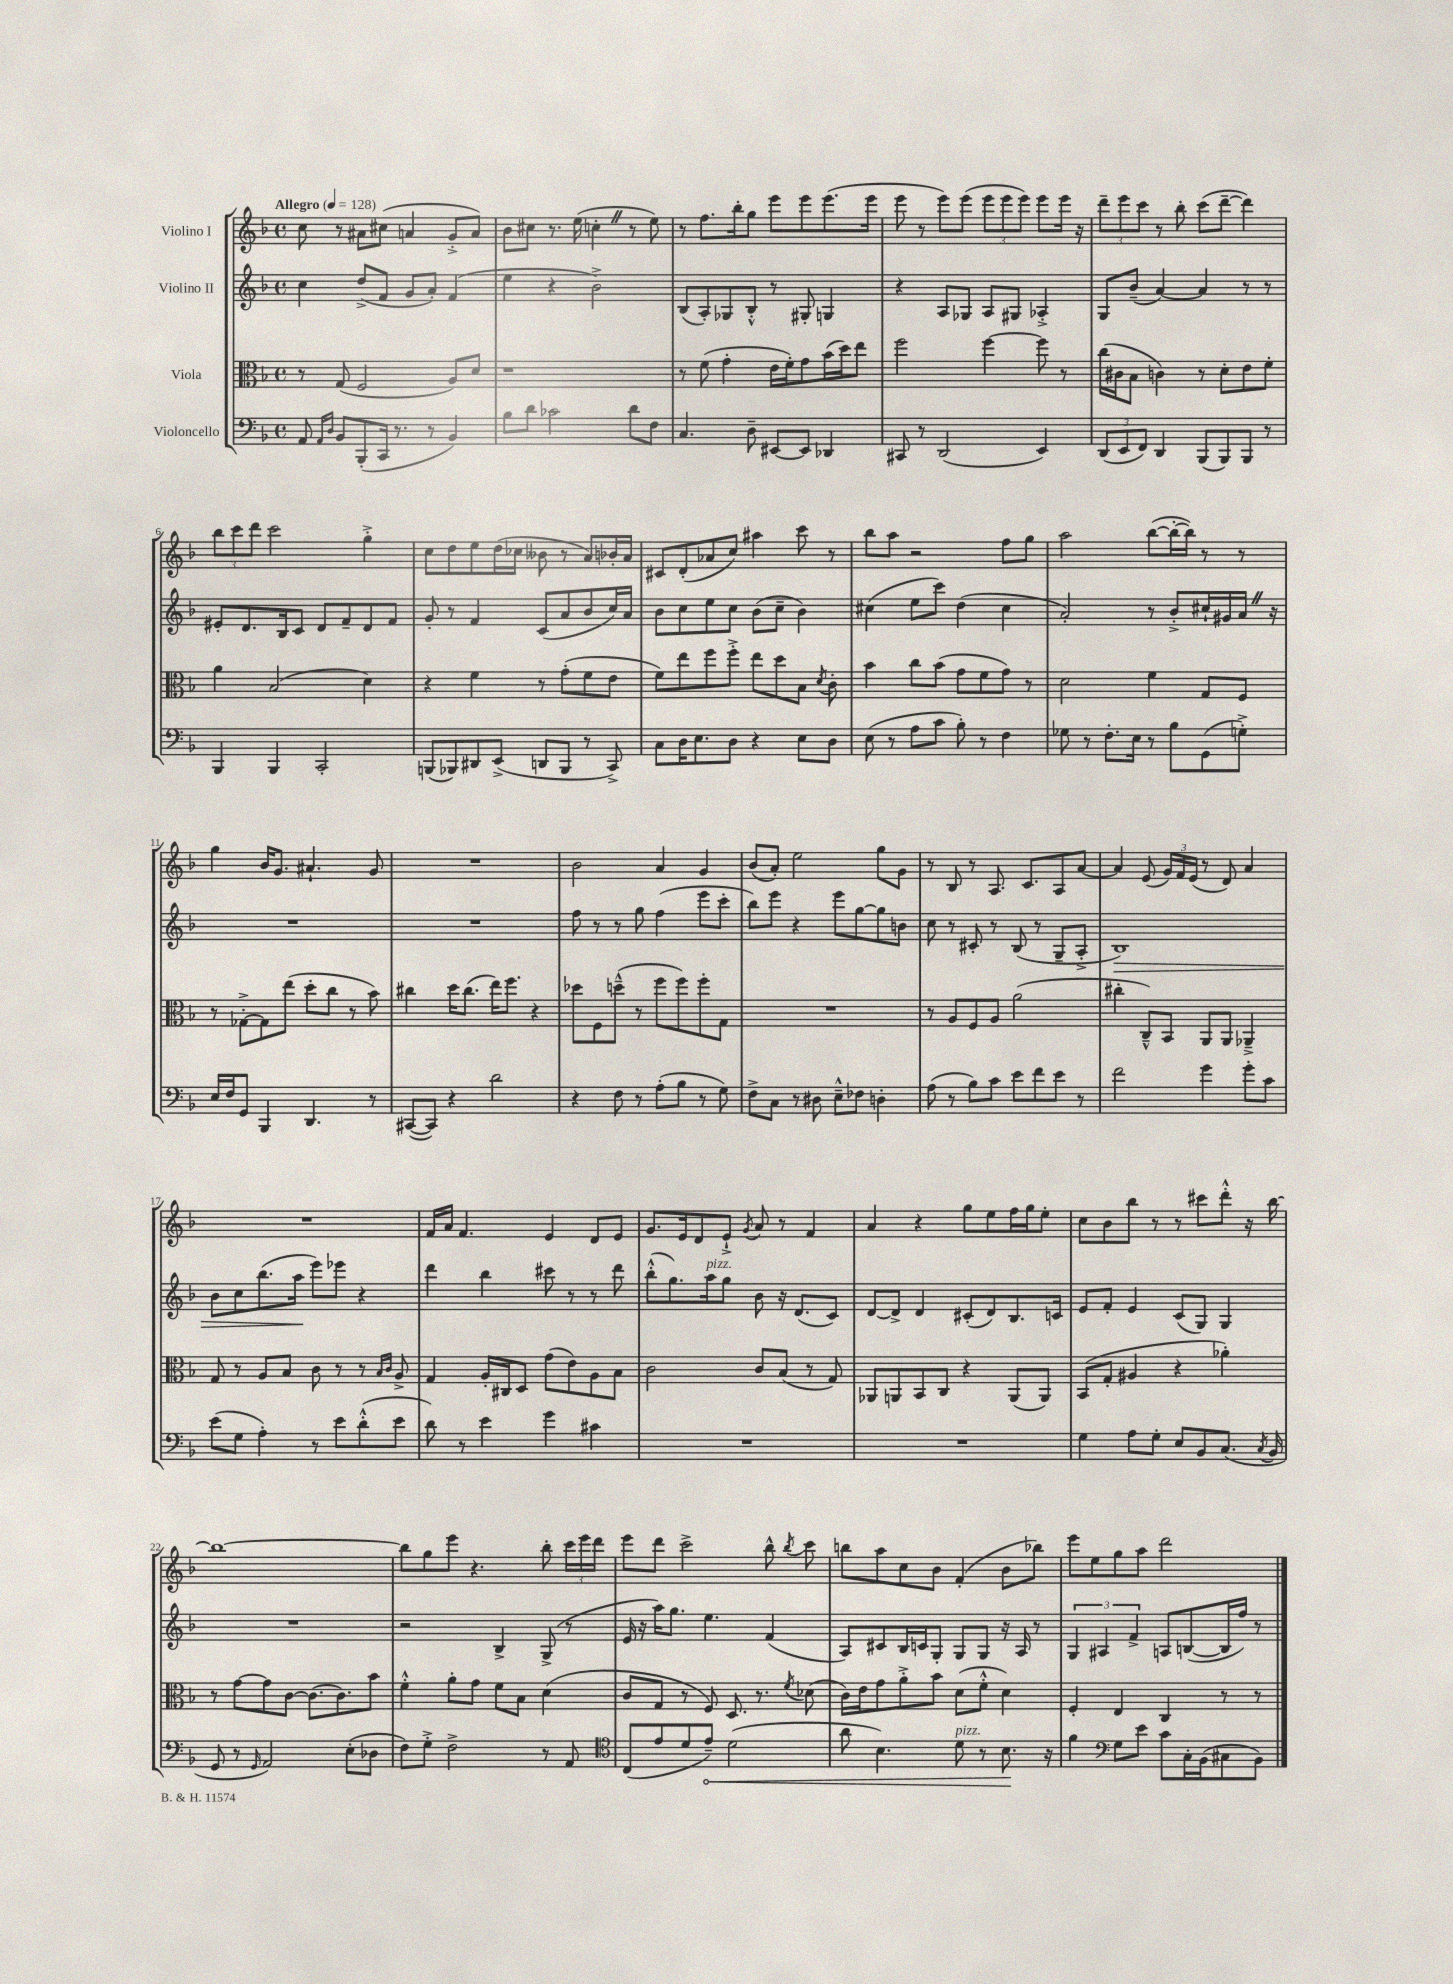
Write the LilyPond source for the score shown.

<<
\new StaffGroup <<
\new Staff = "s0" \with { instrumentName = "Violino I" } {
    \clef treble \key f \major \defaultTimeSignature \time 4/4 \tempo "Allegro" 4 = 128
    \autoBeamOff c''8 r8 ais'8[ cis''8]( a'4 g'8[-.-> a'8]) |
    bes'8[ cis''8] r8. e''16( c''4-. \once \override BreathingSign.text = \markup { \musicglyph "scripts.caesura.straight" } \breathe r8 e''8) |
    r8 f''8.[ bes''16-. g''8] e'''8[ e'''8 e'''8.( e'''16] |
    e'''8 r8 e'''8[) e'''8]( \tuplet 3/2 { e'''8[ e'''8 e'''8]) } e'''8[ e'''16] r16 |
    \tuplet 3/2 { d'''8[-- e'''8 c'''8] } r8 bes''8-. c'''8[( d'''8]~-- d'''4) |
    \tuplet 3/2 { bes''8[ c'''8 d'''8] } c'''2 g''4-.-> |
    c''8[ d''8 e''8 d''16( ces''16] beses'8 r8 a'8[) bes'16-. a'16] |
    cis'8[ d'8-.( aes'8 c''8]) ais''4 c'''8 r8 |
    bes''8[ a''8] r2 f''8[ g''8] |
    a''2 bes''8[~( bes''16~-. bes''16]) r8 r8 |
    g''4 bes'16[ g'8.] ais'4.-! g'8 |
    R1 |
    bes'2 a'4 g'4 |
    bes'8[( a'8]-.) e''2 g''8[ g'8] |
    r8 bes8 r8 a8. c'8.[ a8 a'8]~ |
    a'4 e'8( \tuplet 3/2 { g'16[) f'16 e'16]( } r8 d'8) a'4 |
    R1 |
    f'16[ a'16] f'4. e'4 d'8[ e'8] |
    g'8.[ e'16 d'8 e'8]-!-> \acciaccatura { g'8 } a'8 r8 f'4 |
    a'4 r4 g''8[ e''8 f''16 g''16 e''8]-. |
    c''8[ bes'8 bes''8] r8 r8 cis'''8[ d'''8]-.-^ r16 bes''16~ |
    bes''1~ |
    bes''8[ g''8 e'''8] r4. bes''8-. \tuplet 3/2 { c'''16[ e'''16 d'''16] } |
    e'''8[ d'''8] c'''2-> bes''8-^ \acciaccatura { bes''8 } c'''8 |
    b''8[ a''8 c''8 bes'8] f'4-.( bes'8[ bes''8]) |
    e'''8[ e''8 g''8 a''8] d'''2 \bar "|." |
}
\new Staff = "s1" \with { instrumentName = "Violino II" } {
    \clef treble \key f \major \defaultTimeSignature \time 4/4
    \autoBeamOff c''4 d''8[->( f'8] g'8[ a'8]-.) f'4( |
    e''4 r4 bes'2->) |
    bes8[( a8-.) ges8 bes8]-.-^ r8 gis8-. g4 |
    r4 a8[ ges8] a8[ gis8] aes4-.-> |
    g8[ bes'8]--( a'4~) a'4 r8 r8 |
    eis'8[-. d'8. bes16 c'8] d'8[ f'8-- d'8 f'8] |
    g'8-. r8 f'4 c'8[( a'8 bes'8 c''16) a'16] |
    bes'8[ c''8 e''8 c''8] bes'8[( c''8]-- bes'4) |
    cis''4( e''8[ c'''8]) d''4( cis''4 |
    a'2-.) r8 bes'8[-.-> cis''16-! gis'16 a'16] \once \override BreathingSign.text = \markup { \musicglyph "scripts.caesura.straight" } \breathe r16 |
    R1 |
    R1 |
    f''8 r8 r8 g''8 f''4( e'''8[ c'''8]-. |
    bes''8[) e'''8] r4 e'''8[ g''8~ g''8 b'8] |
    c''8 r8 cis'8-. r8 bes8( r8 g8[-- a8]-.-> |
    bes1\>) |
    bes'8[ c''8 bes''8.( a''16]\! e'''8[) ees'''8] r4 |
    d'''4 bes''4 cis'''8 r8 r8 d'''8 |
    bes''8[-.-^( g''8.) a''16^\markup { \italic "pizz." } g''8] bes'8 r16 d'8.[( c'8]) |
    d'8[~ d'8]-> d'4 cis'8[-.( d'8) bes8. c'16] |
    e'8[ f'8]-. e'4 c'8[( g8]) g4 |
    R1 |
    r2 bes4-> g8->( r8 |
    e'16 r16 a''16[) g''8.] e''4. f'4( |
    a8[) cis'8 bes16 c'16 g8]-. g8[ g8] r16 a16 r8 |
    \tuplet 3/2 { g4 ais4 f'4-> } a8[ b8~( b16 f''16]) r8 \bar "|." |
}
\new Staff = "s2" \with { instrumentName = "Viola" } {
    \clef alto \key f \major \defaultTimeSignature \time 4/4
    \autoBeamOff r8 g8( f2 a8[) d'8] |
    r1 |
    r8 f'8( g'4-. e'16[ f'16-.) g'8 bes'16( d''16) e''8] |
    f''2 f''4~ f''8 r8 |
    c''16[( cis'16 bes8] c'4) r8 d'8[-. e'8 f'8]-. |
    a'4 bes2( d'4) |
    r4 f'4 r8 g'8[-.( f'8 e'8] |
    f'8[) e''8 f''8 f''8]-.-> e''8[ d''8 bes8] \acciaccatura { d'8 } c'8-. |
    bes'4 c''8[ bes'8]( g'8[ f'8 g'8]) r8 |
    d'2 f'4 g8[ f8] |
    r8 ges8[~-.-> ges8 e''8]( d''8[-. c''8] r8 bes'8) |
    cis''4 d''16[ cis''8.]( e''16[) f''8.] r4 |
    des''8[ f8 d''8]---^( r8 f''8[ f''8) f''8-. g8] |
    R1 |
    r8 a8[ f8 a8] a'2( |
    cis''4-. c8[---^) bes,8] a,8[ a,8] aes,4---> |
    g8 r8 a8[ bes8] c'8 r8 r8 \grace { bes16[ c'16] } a8-> |
    g4 a16[-. cis16 d8] g'8[( e'8) a8 bes8] |
    c'2 c'8[ bes8]( r8 g8) |
    aes,8[ a,8 bes,8 c8] r4 a,8[( a,8]) |
    bes,8[( g8]-. ais4 r4 aes'4-.) |
    r8 g'8[~ g'8 c'8]~ c'8.[( c'8.) bes'8] |
    f'4-.-^ a'8[-. g'8] f'8[ bes8] d'4( |
    c'8[ g8] r8 f8) d8. r8. \acciaccatura { f'8 } des'8( |
    c'16[) e'16 g'8 a'8-.-> bes'8] d'8[( f'8]-.-^ d'4) |
    f4-. e4 c4 r8 r8 \bar "|." |
}
\new Staff = "s3" \with { instrumentName = "Violoncello" } {
    \clef bass \key f \major \defaultTimeSignature \time 4/4
    \autoBeamOff a,8 \grace { a,16[ d16] } bes,8[ bes,,8-.( c,16] r8. r8 bes,4) |
    bes8[ d'8] ces'2 d'8[ f8] |
    c4. d8-- eis,8[~ eis,8] des,4 |
    cis,8 r8 d,2( e,4) |
    \tuplet 3/2 { d,8[( e,8 f,8]) } d,4 bes,,8[( bes,,8) bes,,8] r8 |
    bes,,4 bes,,4 c,2-. |
    b,,8[( bes,,8) dis,8 e,8]->( d,8[ bes,,8] r8 c,8->) |
    c8[ d16 e8. d8] r4 e8[ d8] |
    e8( r8 a8[ c'8] bes8-.) r8 f4 |
    ges8 r8 f8.[-. e16] r8 bes8[ g,8( g8]-.->) |
    e16[ f16 g,8] bes,,4 d,4. r8 |
    cis,8[~( cis,8]) r4 d'2 |
    r4 f8 r8 a8[-.( bes8] r8 g8) |
    f8[-> c8] r8 dis8 e8[---^ fes8] d4-. |
    a8( r8 bes8[) c'8] e'8[ f'8 e'8] r8 |
    f'2 g'4 g'8[-. c'8] |
    e'8[( g8] a4-.) r8 e'8[ d'8-.-^( e'8] |
    d'8) r8 e'4 g'4 cis'4 |
    R1 |
    R1 |
    g4 a8[ g8]-. e8[ bes,8 c8.]( \acciaccatura { c8 } bes,16 |
    g,8 r8 \grace { g,16 } a,2) e8[-.( des8] |
    f8[) g8]-.-> f2-> r8 a,8 |
    \clef tenor c8[( e'8 d'8 \once \override Hairpin.circled-tip = ##t e'8]--\<) d'2( |
    a'8 bes4.) d'8^\markup { \italic "pizz." } r8 bes8.\! r16 |
    f'4 \clef bass g8[ e'8] c'8[ c16-. bes,16( cis8 bes,8]) \bar "|." |
}
>>
>>
